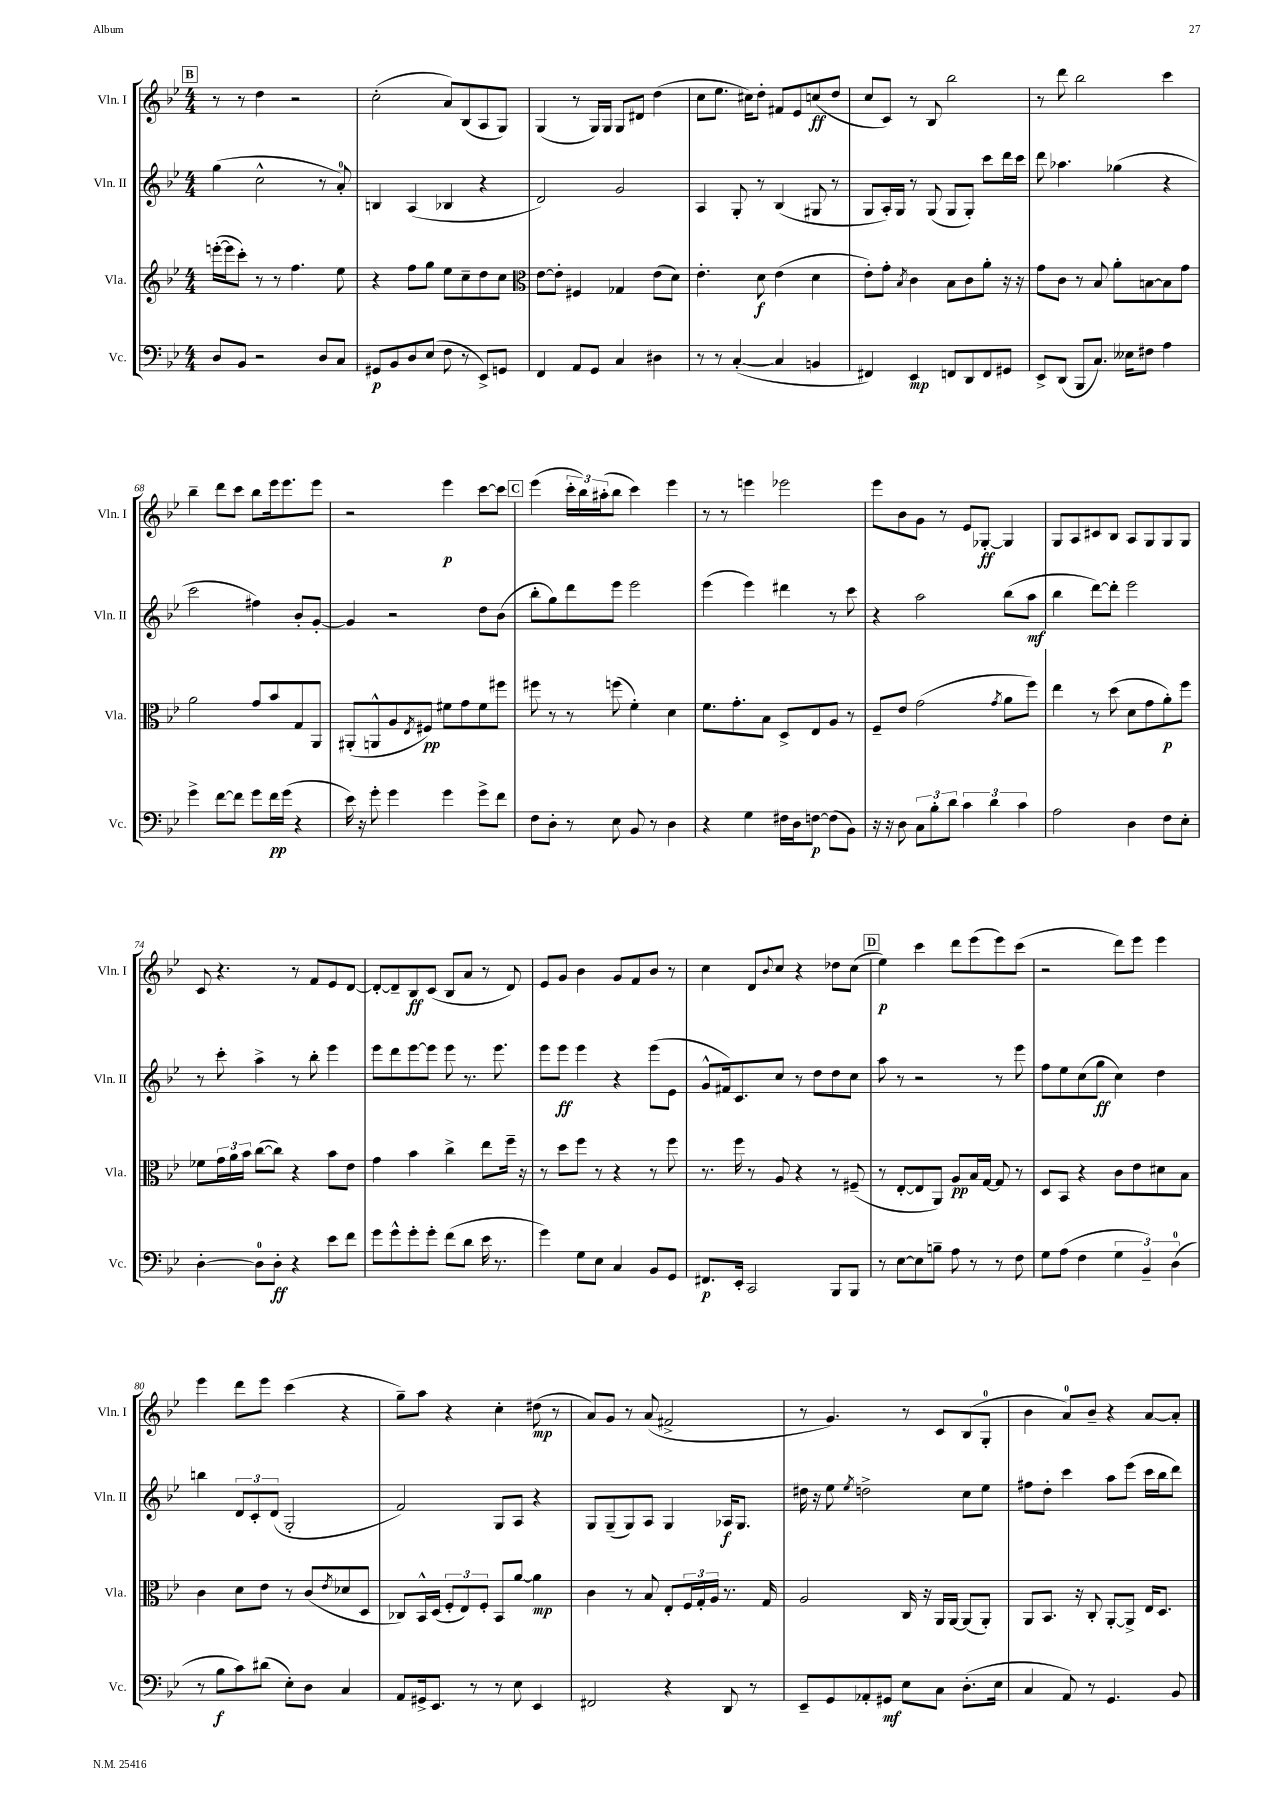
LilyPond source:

<<
\new StaffGroup <<
\new Staff = "s0" \with { instrumentName = "Vln. I" shortInstrumentName = "Vln. I" } {
    \clef treble \key bes \major \numericTimeSignature \time 4/4
    \mark \markup { \box "B" } r8 r8 d''4 r2 |
    c''2-.( a'8) bes8( a8 g8) |
    g4( r8 g16) g16 g8 dis'8 d''4( |
    c''8 ees''8. cis''16) d''8-. fis'8 ees'8 c''8\ff( d''8 |
    c''8 c'8) r8 bes8 bes''2 |
    r8 d'''8 bes''2 c'''4 |
    bes''4-- d'''8 c'''8 bes''8 ees'''16 ees'''8. ees'''8 |
    r2 ees'''4\p c'''8~ c'''8 |
    \mark \markup { \box "C" } ees'''4( \tuplet 3/2 { c'''16-. bes''16) ais''16-.( } bes''8 c'''4) ees'''4 |
    r8 r8 e'''4 ees'''2 |
    ees'''8 bes'8 g'8 r8 ees'8 ges8~-.\ff ges4 |
    g8 a8 cis'8 bes8 a8 g8 g8 g8 |
    c'8 r4. r8 f'8 ees'8 d'8~ |
    d'8~-. d'8-- bes8\ff c'8( bes8 a'8 r8 d'8) |
    ees'8 g'8 bes'4 g'8 f'8 bes'8 r8 |
    c''4 d'8 \appoggiatura { bes'8 } c''8 r4 des''8 c''8( |
    \mark \markup { \box "D" } ees''4\p) c'''4 d'''8 ees'''8( ees'''8) c'''8( |
    r2 d'''8) ees'''8 ees'''4 |
    ees'''4 d'''8 ees'''8 c'''4( r4 |
    g''8--) a''8 r4 c''4-. dis''8\mp( r8 |
    a'8) g'8 r8 a'8( fis'2-> |
    r8 g'4.) r8 c'8 bes8( g8-0-. |
    bes'4 a'8-0) bes'8-- r4 a'8~ a'8-. \bar "|." |
}
\new Staff = "s1" \with { instrumentName = "Vln. II" shortInstrumentName = "Vln. II" } {
    \clef treble \key bes \major \numericTimeSignature \time 4/4
    \mark \markup { \box "B" } g''4( c''2-^ r8 a'8-0-.) |
    b4 a4( bes4 r4 |
    d'2) g'2 |
    a4 g8-. r8 bes4( gis8 r8 |
    g8 a16-.) g16 r8 g8( g8 g8-.) c'''8 d'''16 c'''16 |
    d'''8 aes''4. ges''4( r4 |
    c'''2 fis''4) bes'8-. g'8~-. |
    g'4 r2 d''8 bes'8( |
    \mark \markup { \box "C" } bes''8-. g''8) d'''8 ees'''8 ees'''2 |
    ees'''4( ees'''4) dis'''4 r8 c'''8 |
    r4 a''2 bes''8( a''8\mf |
    bes''4 d'''8~) d'''8-. ees'''2 |
    r8 c'''8-. a''4-> r8 bes''8-. ees'''4 |
    ees'''8 d'''8 ees'''8~ ees'''8 ees'''8 r8. ees'''8. |
    ees'''8 ees'''8\ff ees'''4 r4 ees'''8( ees'8 |
    g'8-^ fis'16) c'8. c''8 r8 d''8 d''8 c''8 |
    \mark \markup { \box "D" } a''8 r8 r2 r8 ees'''8 |
    f''8 ees''8 c''8( g''8\ff c''4) d''4 |
    b''4 \tuplet 3/2 { d'8 c'8-. d'8( } g2-. |
    f'2) g8 a8 r4 |
    g8 g8--( g8) a8 g4 aes16\f g8. |
    dis''16 r16 ees''8 \acciaccatura { ees''8 } d''2-> c''8 ees''8 |
    fis''8 d''8-. c'''4 a''8 ees'''8( c'''16 bes''16 d'''8) \bar "|." |
}
\new Staff = "s2" \with { instrumentName = "Vla." shortInstrumentName = "Vla." } {
    \clef treble \key bes \major \numericTimeSignature \time 4/4
    \mark \markup { \box "B" } e'''16~-.( e'''16 c'''8-.) r8 r8 f''4. ees''8 |
    r4 f''8 g''8 ees''8 c''8-- d''8 c''8 |
    \clef alto ees'8~ ees'8-. fis4 ges4 ees'8( d'8) |
    ees'4.-. d'8\f ees'4( d'4 |
    ees'8-.) g'8-. \acciaccatura { bes8 } c'4 bes8 c'8 a'8-. r16 r16 |
    g'8 c'8 r8 bes8 a'8-. b8~ b8 g'8 |
    a'2 g'8 bes'8 g8 a,8 |
    ais,8-.( a,8-^ a8 \acciaccatura { ees8 } fis8\pp) fis'8 g'8 fis'8 fis''8 |
    \mark \markup { \box "C" } fis''8 r8 r8 f''8( f'4-.) d'4 |
    f'8. g'8.-. bes8 d8-> ees8 a8 r8 |
    f8-- ees'8 g'2( \acciaccatura { g'8 } a'8 f''8) |
    ees''4 r8 d''8( d'8 g'8 a'8-.\p) f''8 |
    fes'8 \tuplet 3/2 { g'16 a'16 bes'16 } c''8~( c''8) r4 bes'8 ees'8 |
    g'4 bes'4 c''4-> ees''8 f''16-- r16 |
    r8 d''8 f''8 r8 r4 r8 f''8 |
    r8. f''16 r8 a8 r4 r8 fis8--( |
    \mark \markup { \box "D" } r8 ees8~-. ees8 a,8) a8\pp bes16 g16~ g8 r8 |
    d8 bes,8 r4 c'8 ees'8 dis'8 bes8 |
    c'4 d'8 ees'8 r8 c'8( \acciaccatura { ees'8 } des'8 d8 |
    ces8) bes,16-^ d16( \tuplet 3/2 { f8-. ees8) f8-. } bes,8 a'8~ a'4\mp |
    c'4 r8 bes8 ees8-. \tuplet 3/2 { f16 g16-. a16 } r8. g16 |
    a2 c16 r16 a,16 a,16~ a,8( a,8-.) |
    a,8 bes,8. r16 c8-. a,8~-. a,8-> ees16 d8. \bar "|." |
}
\new Staff = "s3" \with { instrumentName = "Vc." shortInstrumentName = "Vc." } {
    \clef bass \key bes \major \numericTimeSignature \time 4/4
    \mark \markup { \box "B" } d8 bes,8 r2 d8 c8 |
    gis,8\p bes,8 d8 ees8( f8 r8 ees,8->) g,8 |
    f,4 a,8 g,8 c4 dis4 |
    r8 r8 c4~-.( c4 b,4 |
    fis,4) ees,4\mp f,8 d,8 f,8 gis,8 |
    ees,8-> d,8( bes,,8 c8.) eeses16 fis8 a4 |
    g'4-> f'8~ f'8 g'8 f'16\pp g'16( r4 |
    ees'16) r16 g'8-. g'4 g'4 g'8-> f'8 |
    \mark \markup { \box "C" } f8 d8-. r8 ees8 bes,8 r8 d4 |
    r4 g4 fis16 d16 f8~\p f8( bes,8) |
    r16 r16 d8 \tuplet 3/2 { c8 bes8-. d'8 } \tuplet 3/2 { c'4 d'4 c'4 } |
    a2 d4 f8 ees8-. |
    d4~-. d8-0 d8-.\ff r4 ees'8 f'8 |
    g'8 g'8-^ g'8-. g'8-. f'8( d'8 ees'16 r8. |
    g'4) g8 ees8 c4 bes,8 g,8 |
    fis,8.\p ees,16-. c,2 bes,,8 bes,,8 |
    \mark \markup { \box "D" } r8 ees8~ ees8 b8-- a8 r8 r8 f8 |
    g8 a8( f4 \tuplet 3/2 { g4 bes,4--) d4-0( } |
    r8 bes8\f c'8) dis'8( ees8-.) d8 c4 |
    a,8 gis,16-> ees,8. r8 r8 ees8 ees,4 |
    fis,2 r4 d,8 r8 |
    ees,8-- g,8 aes,8-. gis,8\mf ees8 c8 d8.-.( ees16 |
    c4 a,8) r8 g,4. bes,8 \bar "|." |
}
>>
>>
\layout { \context { \Score currentBarNumber = #62 } }
